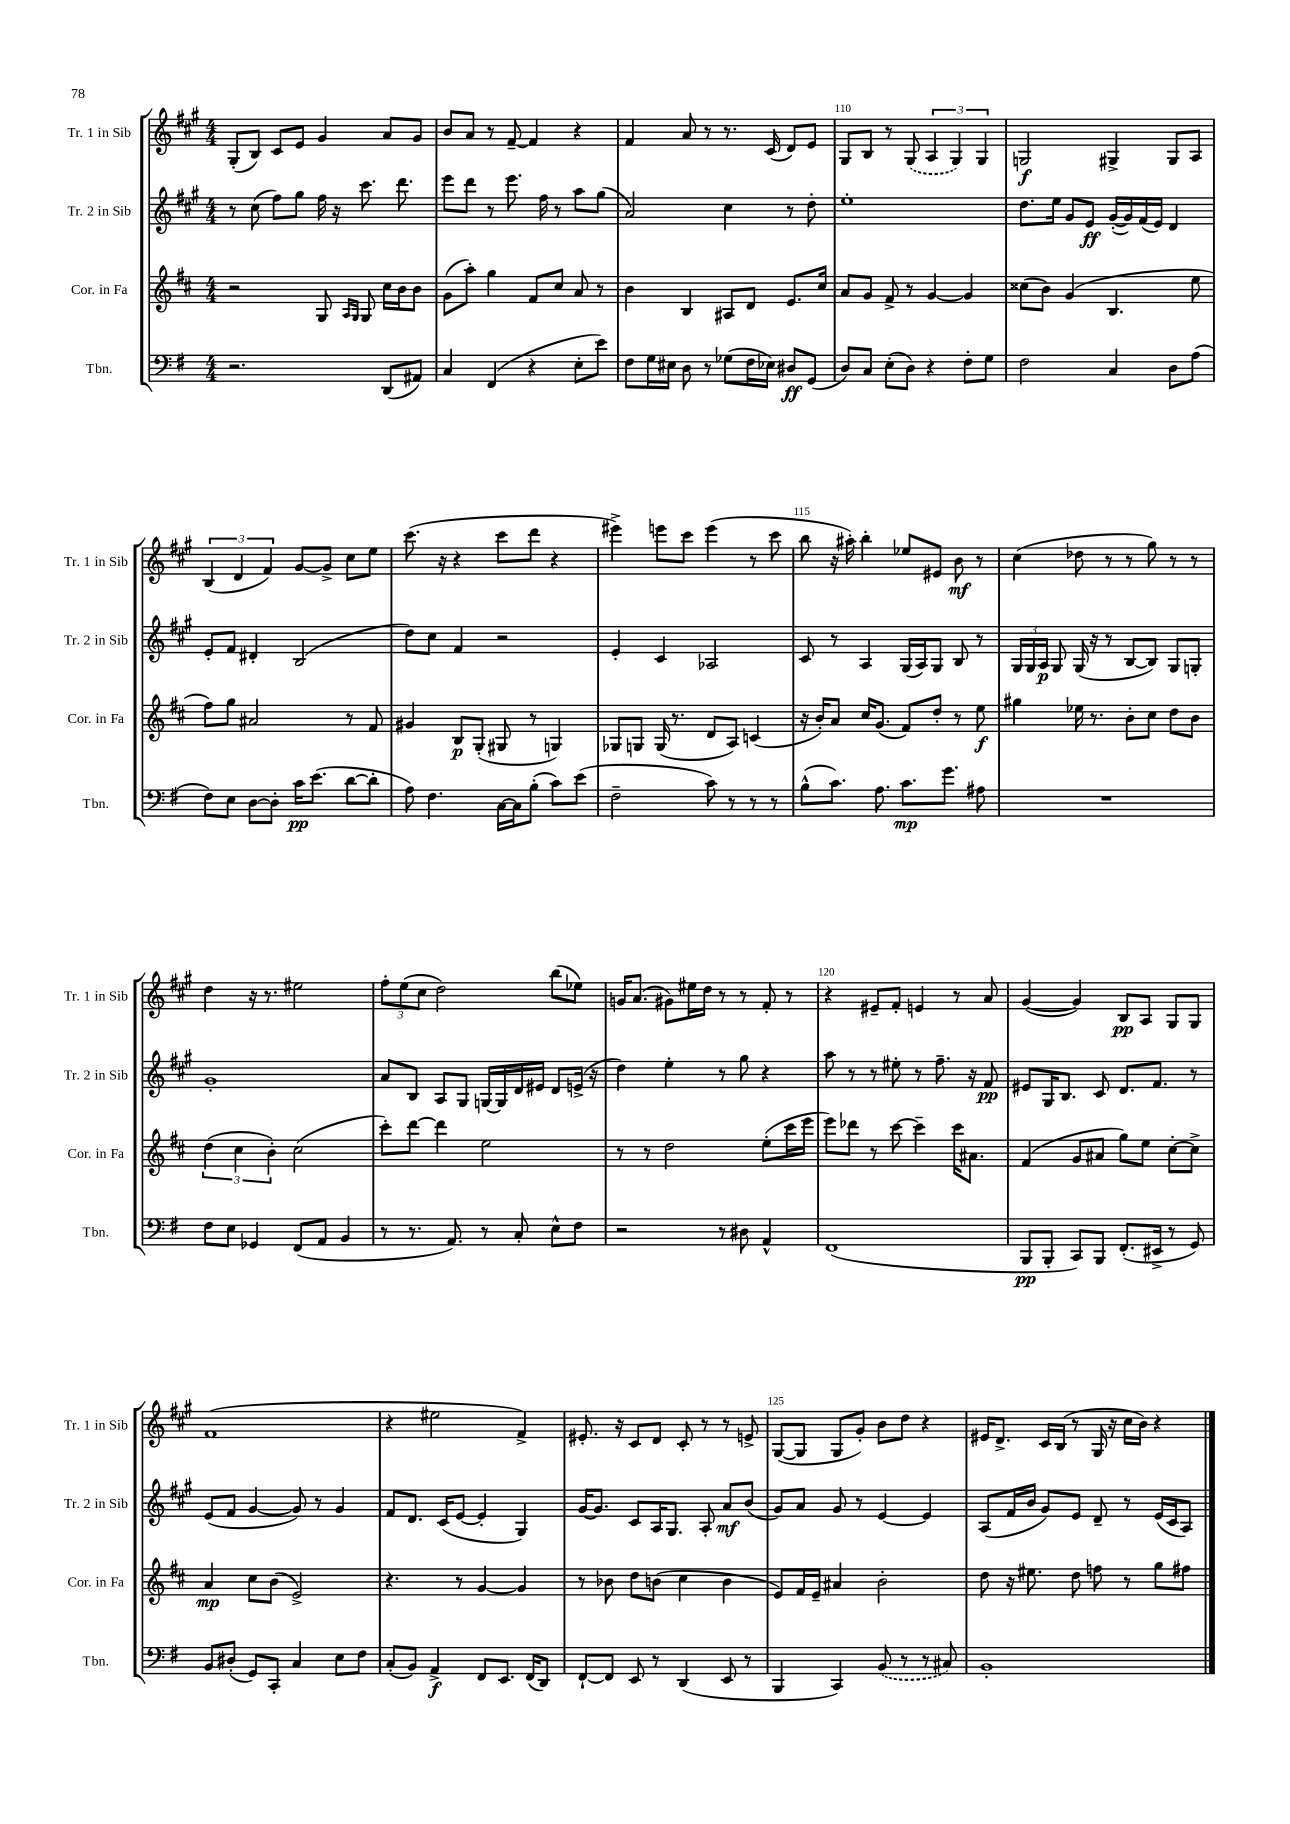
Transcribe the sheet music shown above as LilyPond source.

<<
\new StaffGroup <<
\new Staff = "s0" \with { instrumentName = "Tr. 1 in Sib" shortInstrumentName = "Tr. 1 in Sib" } {
    \clef treble \key a \major \numericTimeSignature \time 4/4
    \autoBeamOff gis8[-.( b8]) cis'8[ e'8] gis'4 a'8[ gis'8] |
    b'8[ a'8] r8 fis'8~-- fis'4 r4 |
    fis'4 a'8 r8 r8. cis'16( d'8[) e'8] |
    gis8[ b8] r8 \once \slurDashed gis8( \tuplet 3/2 { a4 gis4) gis4 } |
    g2\f gis4-> gis8[ a8] |
    \tuplet 3/2 { b4( d'4 fis'4) } gis'8[~ gis'8]-> cis''8[ e''8] |
    cis'''8.( r16 r4 cis'''8[ d'''8] r4 |
    eis'''4->) e'''8[ cis'''8] e'''4( r8 cis'''8 |
    b''8 r16 ais''16-.) b''4-. ees''8[ eis'8] b'8\mf r8 |
    cis''4( des''8 r8 r8 gis''8) r8 r8 |
    d''4 r16 r8. eis''2 |
    \tuplet 3/2 { fis''8[-. e''8( cis''8] } d''2) b''8[( ees''8]) |
    g'16[ a'8.]( gis'8[) eis''16 d''16] r8 r8 fis'8-. r8 |
    r4 eis'8[-- fis'8]-. e'4 r8 a'8 |
    gis'4~( gis'4) b8[\pp a8] gis8[ gis8] |
    fis'1( |
    r4 eis''2 fis'4->) |
    eis'8.-. r16 cis'8[ d'8] cis'8-. r8 r8 e'8-> |
    gis8[~( gis8] gis8[ gis'8]-.) b'8[ d''8] r4 |
    eis'16[ d'8.]-> cis'16[ b16]( r8 gis16 r16 cis''16[ b'16]) r4 \bar "|." |
}
\new Staff = "s1" \with { instrumentName = "Tr. 2 in Sib" shortInstrumentName = "Tr. 2 in Sib" } {
    \clef treble \key a \major \numericTimeSignature \time 4/4
    \autoBeamOff r8 cis''8( fis''8[) gis''8] fis''16 r16 cis'''8. d'''8. |
    e'''8[ d'''8] r8 e'''8. fis''16 r8 a''8[ gis''8]( |
    a'2) cis''4 r8 d''8-. |
    e''1-. |
    d''8.[ e''16] gis'8[ e'8]\ff gis'16[~-.( gis'16) fis'16( e'16]) d'4 |
    e'8[-. fis'8] dis'4-. b2( |
    d''8[) cis''8] fis'4 r2 |
    e'4-. cis'4 aes2 |
    cis'8 r8 a4 gis16[( a16) gis8] b8 r8 |
    \tuplet 3/2 { gis16[ gis16 a16]\p } gis8 gis16( r16 r8 b8[~ b8]) gis8[ g8]-. |
    gis'1-. |
    a'8[ b8] a8[ gis8] g16[~ g16 d'16 eis'16] d'8[ e'16]->( r16 |
    d''4) e''4-. r8 gis''8 r4 |
    a''8 r8 r8 eis''8-. r8 fis''8.-- r16 fis'8\pp |
    eis'8[ gis16 b8.] cis'8 d'8.[ fis'8.] r8 |
    e'8[( fis'8] gis'4~ gis'8) r8 gis'4 |
    fis'8[ d'8.] cis'16[( e'8]~ e'4-. gis4) |
    gis'16[~ gis'8.] cis'8[ a16 gis8.] a8-. a'8[\mf b'8]( |
    gis'8[) a'8] gis'8 r8 e'4~ e'4 |
    a8[( fis'16 b'16] gis'8[) e'8] d'8-- r8 e'16[( cis'16 a8]) \bar "|." |
}
\new Staff = "s2" \with { instrumentName = "Cor. in Fa" shortInstrumentName = "Cor. in Fa" } {
    \clef treble \key d \major \numericTimeSignature \time 4/4
    \autoBeamOff r2 g8 \grace { a16[ g16] } g8 cis''16[ b'16 b'8] |
    g'8[( a''8]-.) g''4 fis'8[ cis''8] a'8 r8 |
    b'4 b4 ais8[ d'8] e'8.[ cis''16] |
    a'8[ g'8] fis'8-> r8 g'4~ g'4 |
    cisis''8[( b'8]) g'4( b4. e''8 |
    fis''8[) g''8] ais'2 r8 fis'8 |
    gis'4 b8[\p g8]-.( gis8 r8 g4) |
    ges8[ g8] g16( r8. d'8[ a8]) c'4( |
    r16 b'16[-.) a'8] cis''16[ g'8.]( fis'8[) d''8]-. r8 e''8\f |
    gis''4 ees''16 r8. b'8[-. cis''8] d''8[ b'8] |
    \tuplet 3/2 { d''4( cis''4 b'4-.) } cis''2( |
    cis'''8[-.) d'''8]~ d'''4 e''2 |
    r8 r8 d''2 e''8[-.( cis'''16 e'''16] |
    e'''8[) des'''8] r8 cis'''8~ cis'''4-- cis'''16[ ais'8.] |
    fis'4( g'8[ ais'8] g''8[) e''8] cis''8[~-. cis''8]-> |
    a'4\mp cis''8[ b'8]( e'2->) |
    r4. r8 g'4~ g'4 |
    r8 bes'8 d''8[ b'8]( cis''4 b'4 |
    e'8[) fis'16 e'16]-- ais'4 b'2-. |
    d''8 r16 eis''8. d''8 f''8 r8 g''8[ fis''8] \bar "|." |
}
\new Staff = "s3" \with { instrumentName = "Tbn." shortInstrumentName = "Tbn." } {
    \clef bass \key g \major \numericTimeSignature \time 4/4
    \autoBeamOff r2. d,8[( ais,8]) |
    c4 fis,4( r4 e8[-. e'8]) |
    fis8[ g16 eis16] d8 r8 ges8[( fis16 ees16]) dis8[\ff g,8]( |
    d8[) c8] e8[-.( d8]) r4 fis8[-. g8] |
    fis2 c4 d8[ a8]( |
    fis8[) e8] d8[~ d8]-. c'16[\pp e'8.]( d'8[~ d'8]-. |
    a8) fis4. c16[~ c16 b8]-.( c'8[) e'8]( |
    fis2-- c'8) r8 r8 r8 |
    b8[-^( c'8.]) a8. c'8.[\mp g'8.] ais8 |
    R1 |
    fis8[ e8] ges,4 fis,8[( a,8] b,4 |
    r8 r8. a,8.) r8 c8-. e8[-^ fis8] |
    r2 r8 dis8 a,4-^ |
    fis,1( |
    b,,8[\pp b,,8]-. c,8[) b,,8] fis,8.[-.( eis,16]-> r8 g,8) |
    b,8[ dis8]-.( g,8[) c,8]-. c4 e8[ fis8] |
    c8[-.( b,8]) a,4->\f fis,8[ e,8.] fis,16[( d,8]) |
    fis,8[~-! fis,8] e,8 r8 d,4( e,8 r8 |
    b,,4 c,4) \once \slurDashed b,8( r8 r8 cis8) |
    b,1-. \bar "|." |
}
>>
>>
\layout { \context { \Score currentBarNumber = #107 \override BarNumber.break-visibility = ##(#f #t #t) barNumberVisibility = #(every-nth-bar-number-visible 5) } }
